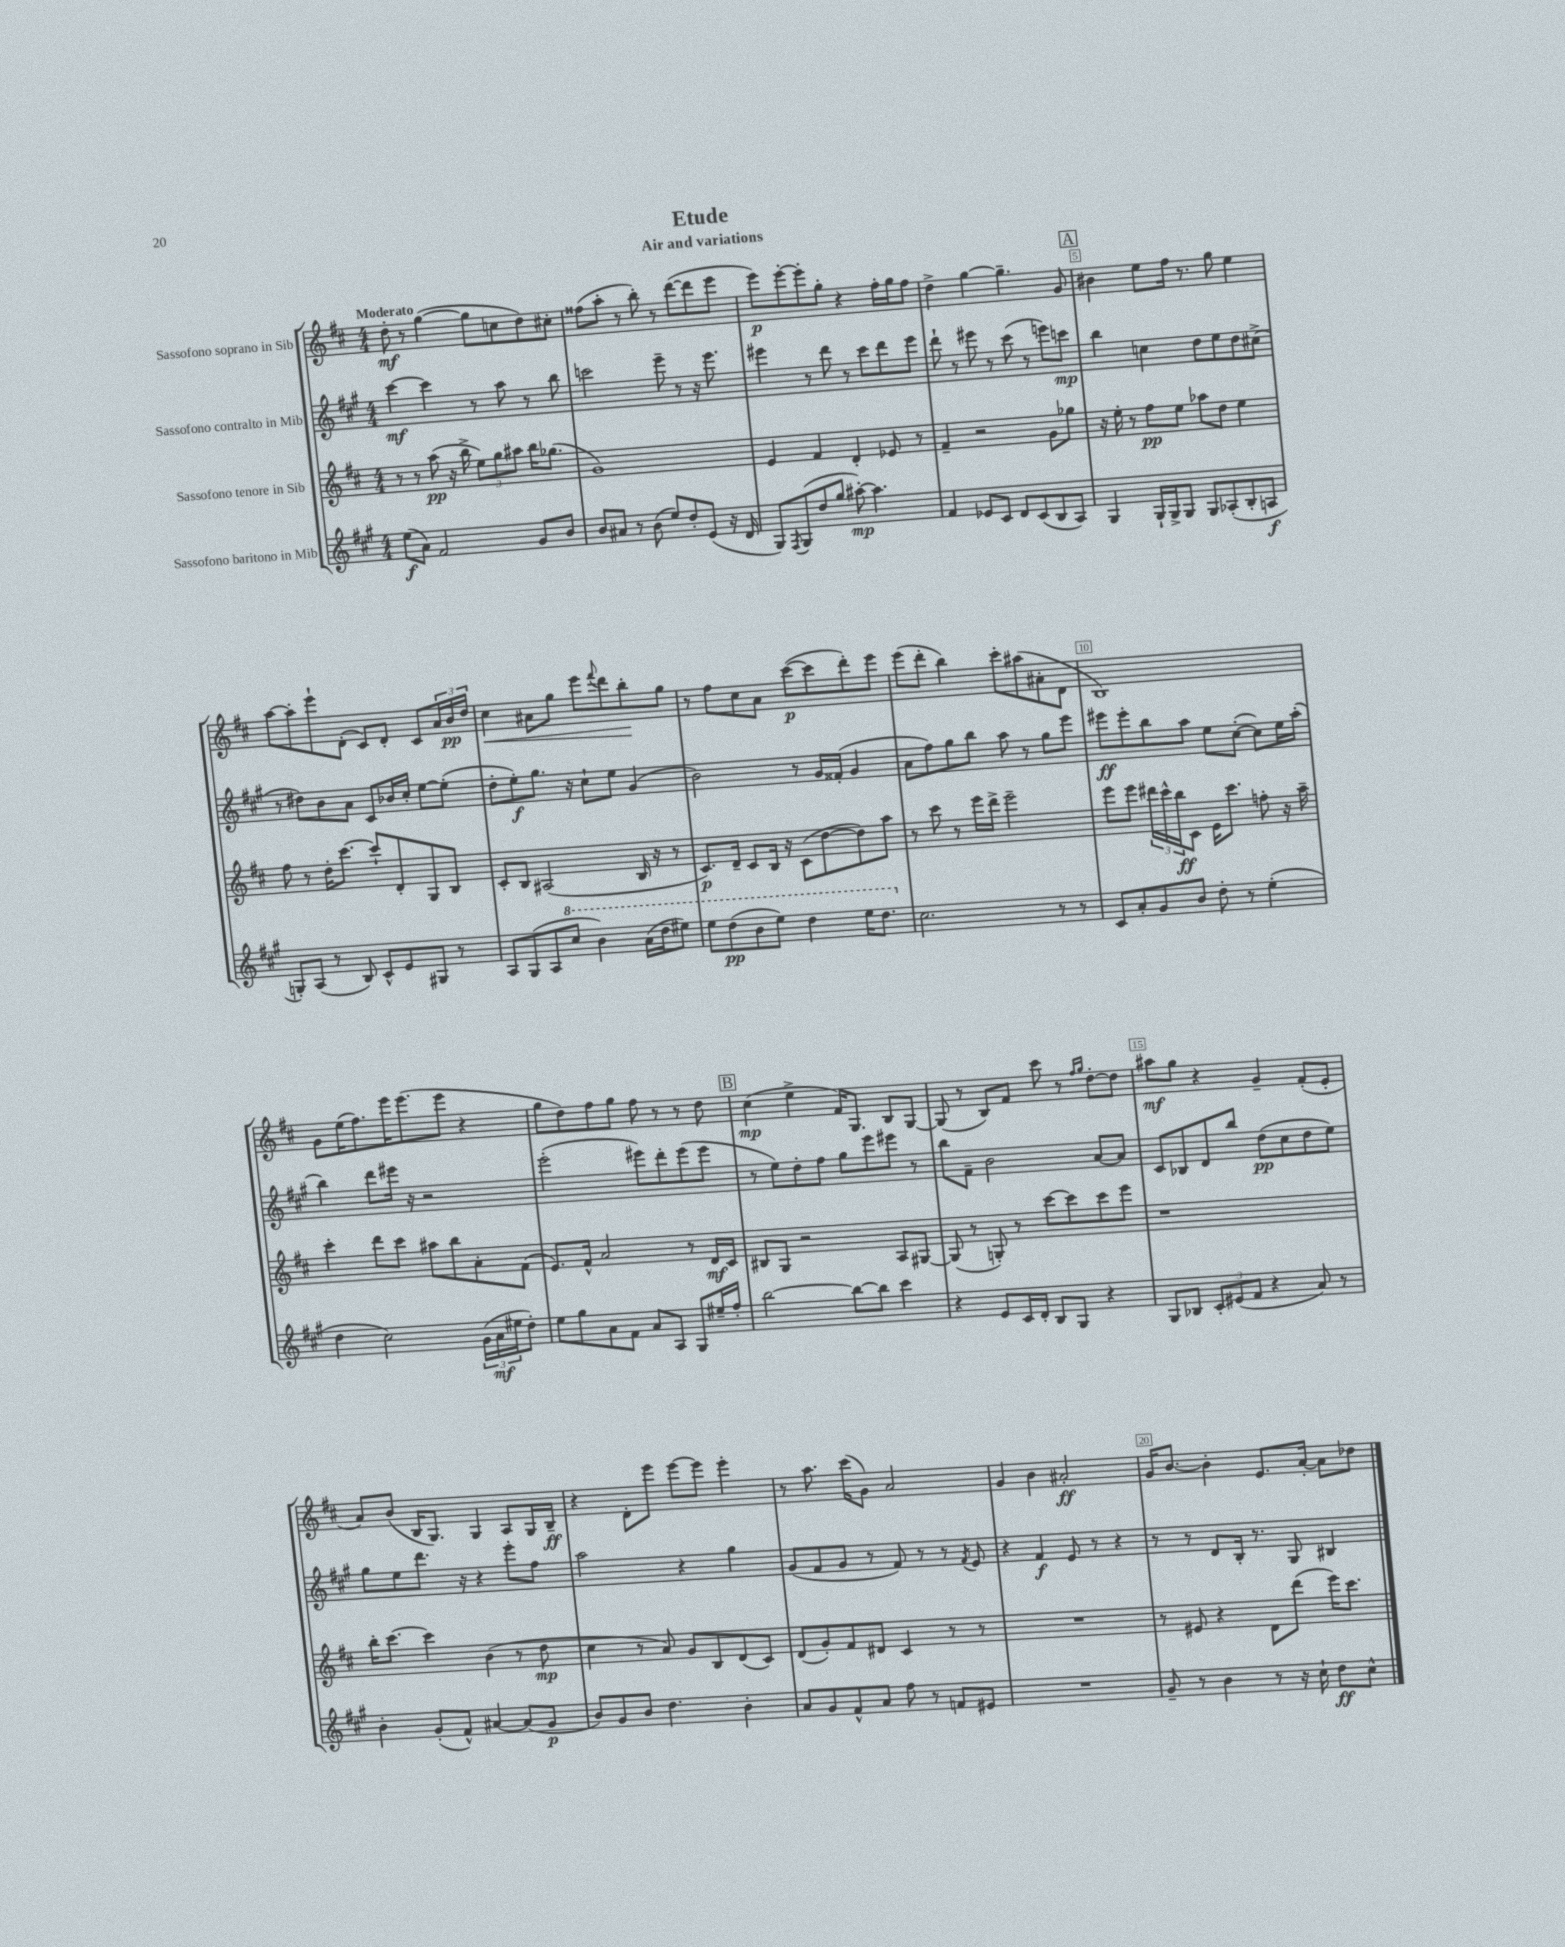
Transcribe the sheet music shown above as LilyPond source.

\header { title = "Etude" subtitle = "Air and variations" }
<<
\new StaffGroup <<
\new Staff = "s0" \with { instrumentName = "Sassofono soprano in Sib" } {
    \clef treble \key d \major \numericTimeSignature \time 4/4 \tempo "Moderato"
    d''8-.\mf r8 g''4~( g''8 c''8 d''8) cis''8-. |
    fisis''8( a''8-. r8 b''8-.) r8 d'''8~( d'''8 e'''8 |
    e'''8\p) e'''8~-. e'''8-. g''8-. r4 fis''16-. g''16 fis''8 |
    d''4-> g''4~ g''4.-- g'8 |
    \mark \markup { \box "A" } bis'4 e''8 fis''16 r8. g''8 e''4 |
    a''8~ a''8-. e'''8-! d'8-.( cis'8) d'8-. cis'8 \tuplet 3/2 { a'16 b'16\pp d''16 } |
    cis''4\< ais'8 g''8 e'''8 \appoggiatura { fis'''8 } d'''8 b''8-.\! g''8 |
    r8 fis''8 cis''8 a'8 cis'''8~\p( cis'''8 d'''8-.) e'''8 |
    e'''8( d'''8-. b''4) cis'''8-. ais''8( ais'8-. d'8 |
    b1) |
    g'8 e''16( fis''8.) e'''16 e'''8.( e'''8 r4 |
    g''8 d''8) fis''8 g''8 fis''8 r8 r8 d''8 |
    \mark \markup { \box "B" } cis''4\mp( e''4-> fis'16) g8. b8 g8~ |
    g8( r8 b8) fis'8 cis'''8 r8 \grace { fis''16 g''16 } d''8~-. d''8 |
    ais''8\mf g''8 r4 g'4-- fis'8-.( e'8-. |
    a'8) b'8( b16 g8.) g4 a8 g16 b16--\ff |
    r4 d'8-. e'''8 e'''8~ e'''8 e'''4-. |
    r8 a''8. cis'''16( g'8) a'2 |
    g'4 b'4 ais'2-.\ff |
    g'16 b'8.~ b'4-. e'8. a'16~-. a'8 des''8 \bar "|." |
}
\new Staff = "s1" \with { instrumentName = "Sassofono contralto in Mib" } {
    \clef treble \key a \major \numericTimeSignature \time 4/4
    cis'''4~\mf cis'''4 r8 a''8 r8 b''8 |
    c'''2 e'''8-- r8 r16 e'''8. |
    eis'''4 r8 d'''8 r8 cis'''8 d'''8 eis'''8 |
    d'''8-! r8 eis'''8 r8 cis'''8( r8 e'''8) c'''8\mp |
    \mark \markup { \box "A" } b''4 c''4 d''8 e''8 d''8 cis''8->( |
    r8 dis''8) b'8 a'8 cis'8 bes'16 cis''16-. e''8~ e''8-.( |
    d''8-. e''8-.\f) gis''8. r16 cis''8-! e''8 gis'4( |
    b'2) r8 gis'16 fisis'16-.( gis'4 |
    a'8 fis''8) gis''8 b''8 a''8 r8 gis''8 e'''8 |
    eis'''8\ff eis'''8-. b''8 a''8 e''8 cis''8~-.( cis''8) e''16 a''16-.( |
    b''4) d'''8 eis'''16 r16 r2 |
    e'''2-.( eis'''8) d'''8-. eis'''8( eis'''8 |
    \mark \markup { \box "B" } r8 e''8) d''8-. fis''8 gis''8 e'''8 eis'''8 r8 |
    b''8 fis'8-- b'2 a'8~ a'8 |
    cis'8 bes8 d'8 b''8 d''8\pp( cis''8 d''8 e''8) |
    gis''8 e''8 d'''8. r16 r4 e'''8-. fis''8 |
    a''2 r4 gis''4 |
    gis'8( fis'8 gis'8 r8 fis'8) r8 r8 \acciaccatura { fis'8 } e'8 |
    r4 fis'4\f e'8 r8 r4 |
    r8 r8 d'8 b16-. r8. gis8 bis4 \bar "|." |
}
\new Staff = "s2" \with { instrumentName = "Sassofono tenore in Sib" } {
    \clef treble \key d \major \numericTimeSignature \time 4/4
    r8 r8 a''8\pp( r16 b''16-> \tuplet 3/2 { e''8) g''8 ais''8 } b''16 ges''8.( |
    g'1) |
    e'4 fis'4 d'4-. ees'8 r8 |
    fis'4-- r2 g'8 ges''8 |
    \mark \markup { \box "A" } r16 e''16-. r8 fis''8\pp e''8 aes''8 d''8 e''4 |
    fis''8 r8 d''16-. cis'''8.~ cis'''8-! d'8-. g8 b8 |
    cis'8-. b8 ais2( b16 r16 r8 |
    cis'8.\p) d'16-- cis'8 b16 r16 cis'8( d''8~ d''8) a''8 |
    r8 cis'''8 r8 e'''16 d'''16-> e'''2-- |
    e'''8 e'''8 \tuplet 3/2 { dis'''16 cis'''16-^ b''16\ff } cis'8 e'16 cis'''8. f''8-. r16 a''16-- |
    cis'''4-. d'''8 cis'''8 ais''8 b''8 a'8-. fis'8( |
    e'8.) fis'16-^ a'2 r8 d'16\mf cis'16 |
    \mark \markup { \box "B" } bis8 g8 r2 a8 gis8~ |
    gis8( r8 g8-.) r8 cis'''8~ cis'''8 cis'''8 e'''8 |
    r1 |
    b''16-. cis'''8.~ cis'''4 b'4( r8 d''8\mp |
    cis''4 r8 a'8) g'8 b8 d'8( cis'8) |
    d'8( g'8-.) fis'8 dis'8 cis'4 r8 r8 |
    R1 |
    r8 eis'8 r4 d'8 d'''8( e'''16) cis'''8. \bar "|." |
}
\new Staff = "s3" \with { instrumentName = "Sassofono baritono in Mib" } {
    \clef treble \key a \major \numericTimeSignature \time 4/4
    e''8\f( a'8) fis'2 gis'8 b'8 |
    b'8 ais'8 r8 b'8( e''8) d''8-. e'8( r16 d'16 |
    gis8) \acciaccatura { fis8 } gis8( d''8 gis''8 ais''8~-.\mp) ais''4. |
    fis'4 ees'8 cis'8 d'8 cis'8( b8 a8) |
    \mark \markup { \box "A" } gis4 gis16-! gis16-> gis8 gis8 aes8-.( b8-. a8\f |
    g8-.) a8( r8 b8) cis'8-^ e'8 gis8 r8 |
    a8 gis8( a8 \ottava #1 cis'''8 b''4) a''16( d'''16 eis'''8) |
    e'''8 d'''8\pp( b''8 e'''8) d'''4 e'''16 d'''8. \ottava #0 |
    cis''2. r8 r8 |
    cis'8 a'8-. gis'8 b'8 d''8-. r8 e''4-.( |
    d''4 cis''2) \tuplet 3/2 { gis'16( a'16\mf eis''16 } d''8-.) |
    e''8 gis''8 a'8 fis'8 a'8 a8 gis8 eis''16-- fis''16-. |
    \mark \markup { \box "B" } b''2~ b''8~ b''8 cis'''4 |
    r4 e'8 cis'16 d'16-. b8 gis8 r4 |
    gis8 bes8 \tuplet 3/2 { cis'8-. eis'8( fis'8 } r4 a'8) r8 |
    b'4-. gis'8-.( fis'8-^) ais'4~ ais'8( gis'8\p |
    b'8) gis'8 b'8 d''4. b'4-. |
    a'8 gis'8 fis'8-^ a'8 fis''8 r8 f'8 eis'8 |
    R1 |
    gis'8-- r8 b'4 r8 r16 cis''16-! d''8\ff cis''8-^ \bar "|." |
}
>>
>>
\layout { \context { \Score \override BarNumber.break-visibility = ##(#f #t #t) barNumberVisibility = #(every-nth-bar-number-visible 5) \override BarNumber.stencil = #(make-stencil-boxer 0.1 0.3 ly:text-interface::print) } }
